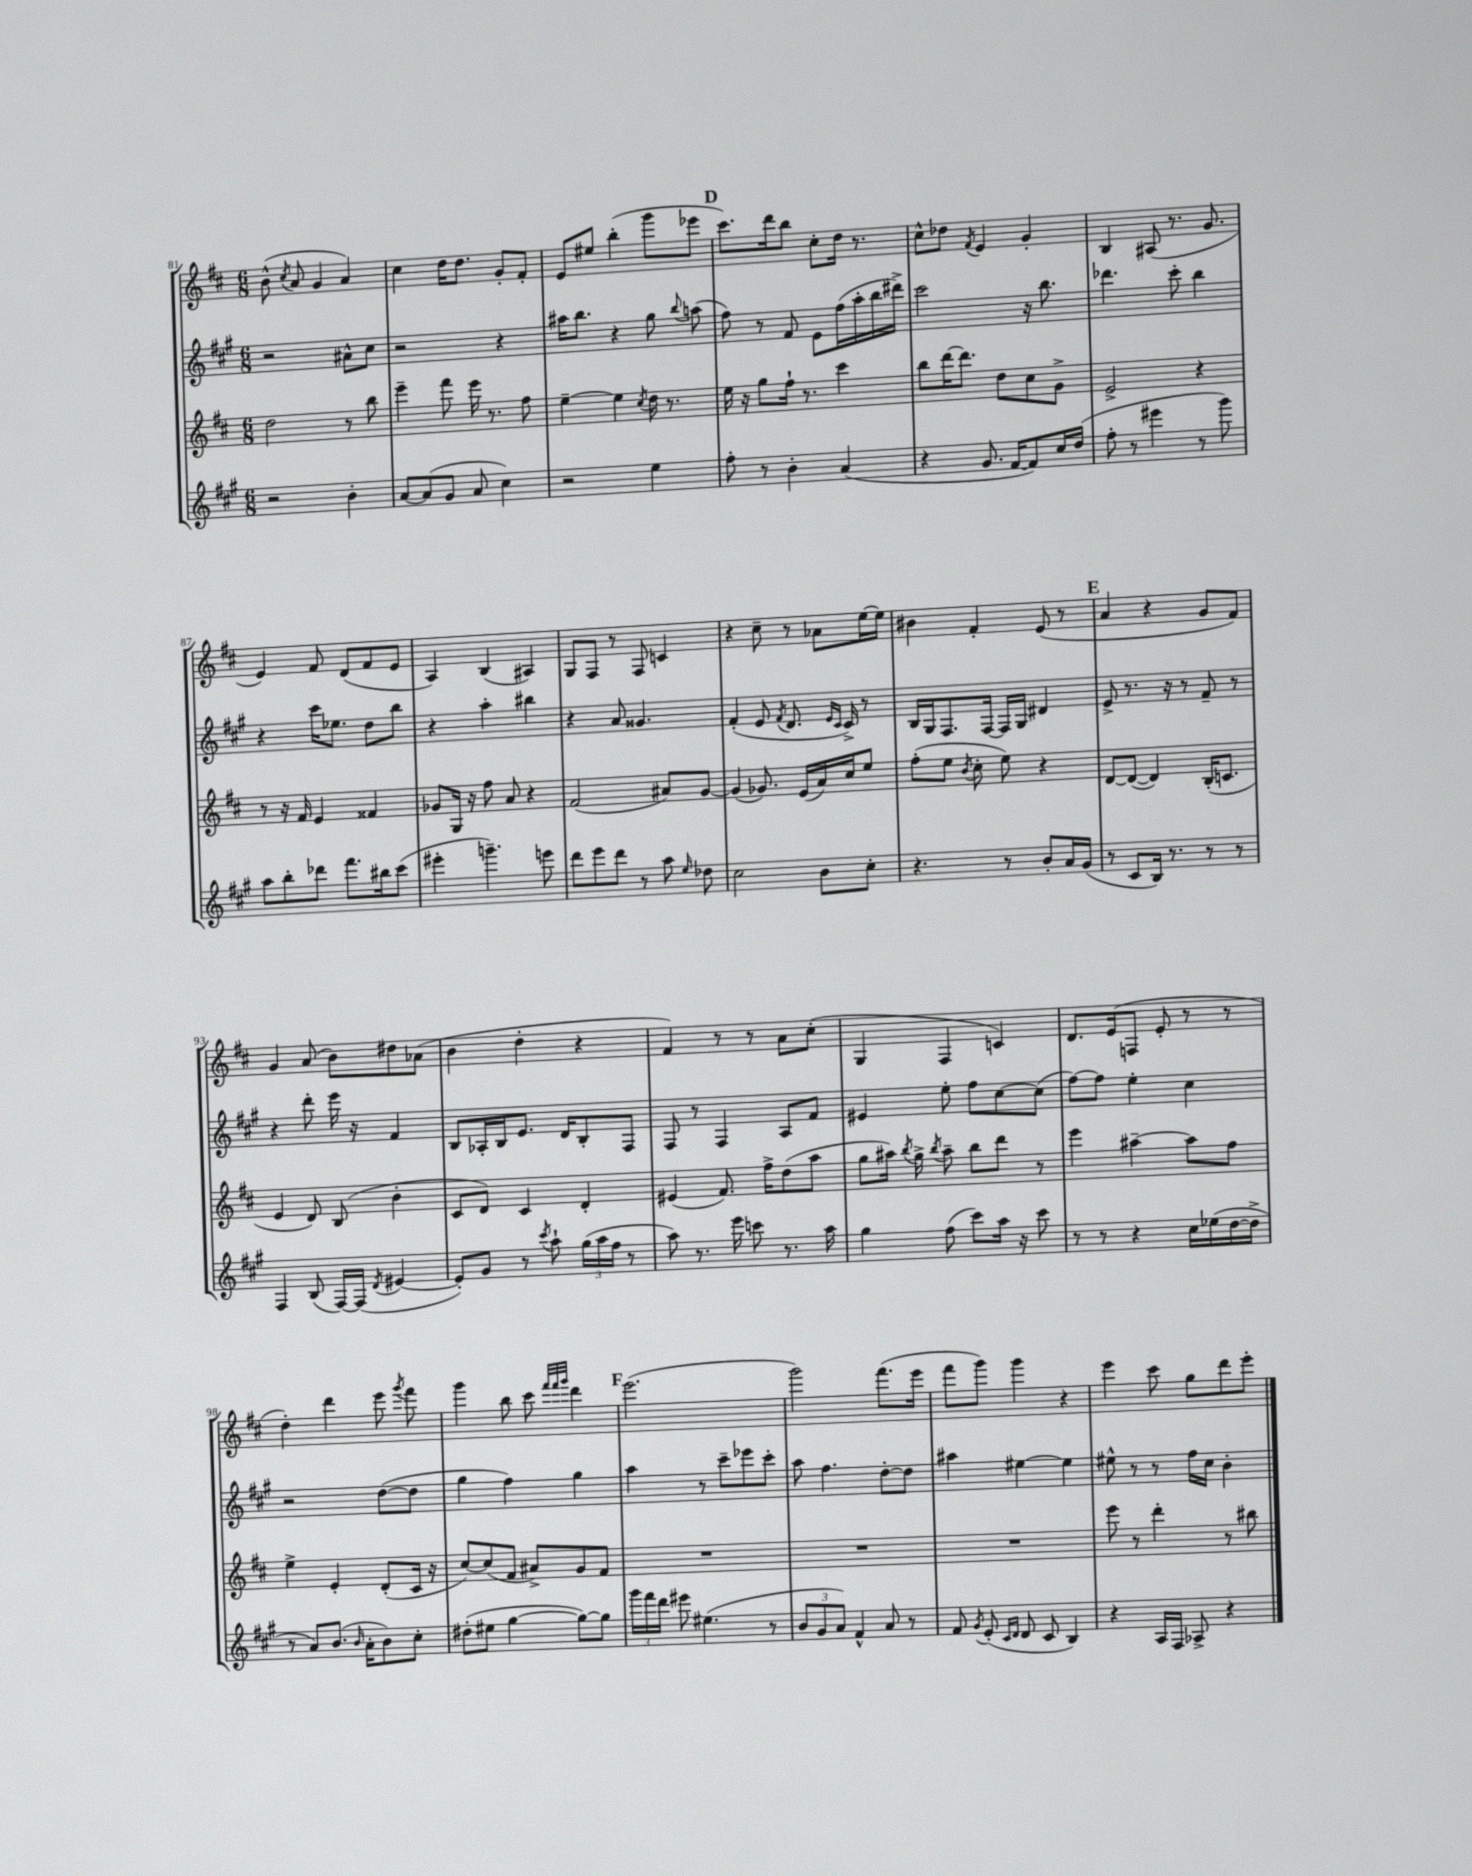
<<
\new StaffGroup <<
\new Staff = "s0" {
    \clef treble \key d \major \numericTimeSignature \time 6/8
    \autoBeamOff b'8-^( \acciaccatura { cis''8 } a'8 g'4 a'4) |
    cis''4 d''16[ d''8.] g'8[-. fis'8]-. |
    e'8[ eis''8] b''4-.( g'''8[ ees'''8] |
    \mark \markup { \bold "D" } cis'''8.[) d'''16 b''8] cis''8[-. d''16] r8. |
    cis''8[-^ des''8] \acciaccatura { fis'8 } e'4 g'4-. |
    b4 ais8( r8. g'8. |
    e'4) fis'8 d'8[( fis'8 e'8] |
    a4) b4( ais4) |
    g8[ fis8] r8 fis8 c'4 |
    r4 cis''8-- r8 aes'8[ e''16~ e''16] |
    bis'4 fis'4-. e'8( r8 |
    \mark \markup { \bold "E" } a'4 r4 g'8[ fis'8]) |
    g'4 a'8( b'8[) dis''8 aes'8]( |
    b'4 d''4-. r4 |
    fis'4) r8 r8 a'8[ cis''8]-.( |
    g4 fis4 c'4) |
    d'8.[ e'16( f8] e'8-. r8 r8 |
    d''4-.) d'''4 e'''8 \acciaccatura { g'''8 } fis'''8 |
    g'''4 b''8 cis'''8 \grace { fis'''32[ fis'''32 g'''32] } d'''4 |
    \mark \markup { \bold "F" } e'''2.( |
    g'''2) fis'''8.[( e'''16] |
    fis'''8[ g'''8]) g'''4 r4 |
    e'''4 cis'''8 g''8[ d'''8 e'''8]-. \bar "|." |
}
\new Staff = "s1" {
    \clef treble \key a \major \numericTimeSignature \time 6/8
    \autoBeamOff r2 ais'8[-^ cis''8] |
    r2 r4 |
    ais''16[ b''8.] r4 gis''8 \appoggiatura { b''8 } a''8( |
    \mark \markup { \bold "D" } fis''8) r8 fis'8 e'8[ fis''16( a''16-. b''16 dis'''16]->) |
    cis'''2 r16 b''8. |
    des'''4. cis'''8-. b''4 |
    r4 cis'''16[ ees''8.] d''8[ b''8] |
    r4 a''4-. bis''4 |
    r4 a'8 gisis'4. |
    fis'4-.( e'8 \acciaccatura { fis'8 } d'8. \grace { e'16[ cis'16] } cis'16->) r8 |
    b16[ gis16 fis8. fis16]~ fis16[ gis16] dis'4 |
    \mark \markup { \bold "E" } e'8-> r8. r16 r8 fis'8-- r8 |
    r4 d'''8-. e'''16 r16 fis'4 |
    b8[ aes16-. b16 e'8.] d'16[ b8-. fis8] |
    fis8 r8 fis4 a8[ fis'8] |
    eis'4 e''8-. fis''8[ cis''8~ cis''8]( |
    fis''8[~) fis''8] e''4-. cis''4 |
    r2 d''8[~( d''8] |
    gis''4 fis''4) gis''4 |
    \mark \markup { \bold "F" } a''4 r8 cis'''8[-- ees'''8 cis'''8]-. |
    a''8 fis''4. d''8[~-. d''8] |
    ais''4 eis''4~ eis''4 |
    eis''8-^ r8 r8 fis''16[ cis''16] b'4-. \bar "|." |
}
\new Staff = "s2" {
    \clef treble \key d \major \numericTimeSignature \time 6/8
    \autoBeamOff d''2 r8 b''8 |
    e'''4-- fis'''8 e'''16 r8. fis''8 |
    e''4~-- e''4 \acciaccatura { cis''8 } d''16 r8. |
    \mark \markup { \bold "D" } e''16 r16 g''8[ fis''16]-! r8. cis'''4 |
    b''8[ d'''16~ d'''8.] d''8[ cis''8 g'8]-> |
    e'2-> r4 |
    r8 r16 fis'16 e'4 fisis'4 |
    ges'8[ g16] r16 fis''8 a'8 r4 |
    fis'2( ais'8[) g'8]~ |
    g'4( ges'8.) e'16[( a'16) cis''16 e''8] |
    fis''8[-.( e''8] \acciaccatura { b'8 } cis''8-. e''8) r4 |
    \mark \markup { \bold "E" } d'8[~ d'8]~( d'4) b16[-.( c'8.] |
    e'4 d'8) b8( b'4-. |
    cis'8[ d'8]) cis'4 d'4-. |
    eis'4( fis'8.) fis''16[-> d''8( a''8] |
    g''8[ ais''16]) \acciaccatura { b''8 } g''16-> \acciaccatura { b''8 } ais''8-- b''8[ d'''8] r8 |
    e'''4 ais''4~-- ais''8[ fis''8] |
    e''4-> e'4-. d'8[-.( cis'16] r16 |
    cis''8[~) cis''8( fis'8] ais'8[->) g'8 fis'8] |
    \mark \markup { \bold "F" } R2. |
    R2. |
    R2. |
    e'''8 r8 d'''4-. r8 bis''8 \bar "|." |
}
\new Staff = "s3" {
    \clef treble \key a \major \numericTimeSignature \time 6/8
    \autoBeamOff r2 b'4-. |
    a'8[~ a'8( gis'8] a'8 cis''4) |
    r2 e''4 |
    \mark \markup { \bold "D" } fis''8-. r8 b'4-. a'4( |
    r4 gis'8. fis'16[~ fis'8) cis''16 d''16]( |
    fis''8-. r8 eis'''4 r8 gis'''8) |
    a''8[ b''8-. des'''8] fis'''8.[ bis''16 cis'''8]( |
    eis'''4-. g'''4.--) e'''8 |
    d'''8[ e'''8 d'''8] r8 a''8 \grace { e''16 } des''8 |
    cis''2 b'8[ cis''8]-. |
    r4. r8 b'8[-. a'16 gis'16]( |
    \mark \markup { \bold "E" } r8 cis'8[ b16]) r8. r8 r8 |
    fis4 b8( fis16[~) fis16]( \acciaccatura { d'8 } eis'4~ |
    eis'8[-.) gis'8] r8 \acciaccatura { cis'''8 } a''8-! \tuplet 3/2 { gis''16[( a''16 fis''16] } r8 |
    a''8) r8. e'''16 c'''8 r8. a''16 |
    gis''4 fis''8( cis'''8[) a''16] r16 cis'''8 |
    r8 r8 r4 cis''16[ ees''16( d''16~ d''16]-> |
    r8 a'8[) b'8.]( \grace { b'16 } a'16[-. b'8) cis''8]-. |
    dis''8[-.( eis''8] gis''4~ gis''8[~) gis''8] |
    \mark \markup { \bold "F" } \tuplet 3/2 { gis'''16[ fis'''16 d'''16] } eis'''8 eis''4.( r8 |
    \tuplet 3/2 { b'8[ gis'8 a'8]) } fis'4-^ a'8 r8 |
    fis'8 \acciaccatura { gis'8 } e'8-.( \grace { cis'16[ d'16] } d'8 cis'8 b4) |
    r4 a16[ fis16] aes8-> r4 \bar "|." |
}
>>
>>
\layout { \context { \Score currentBarNumber = #81 } }
